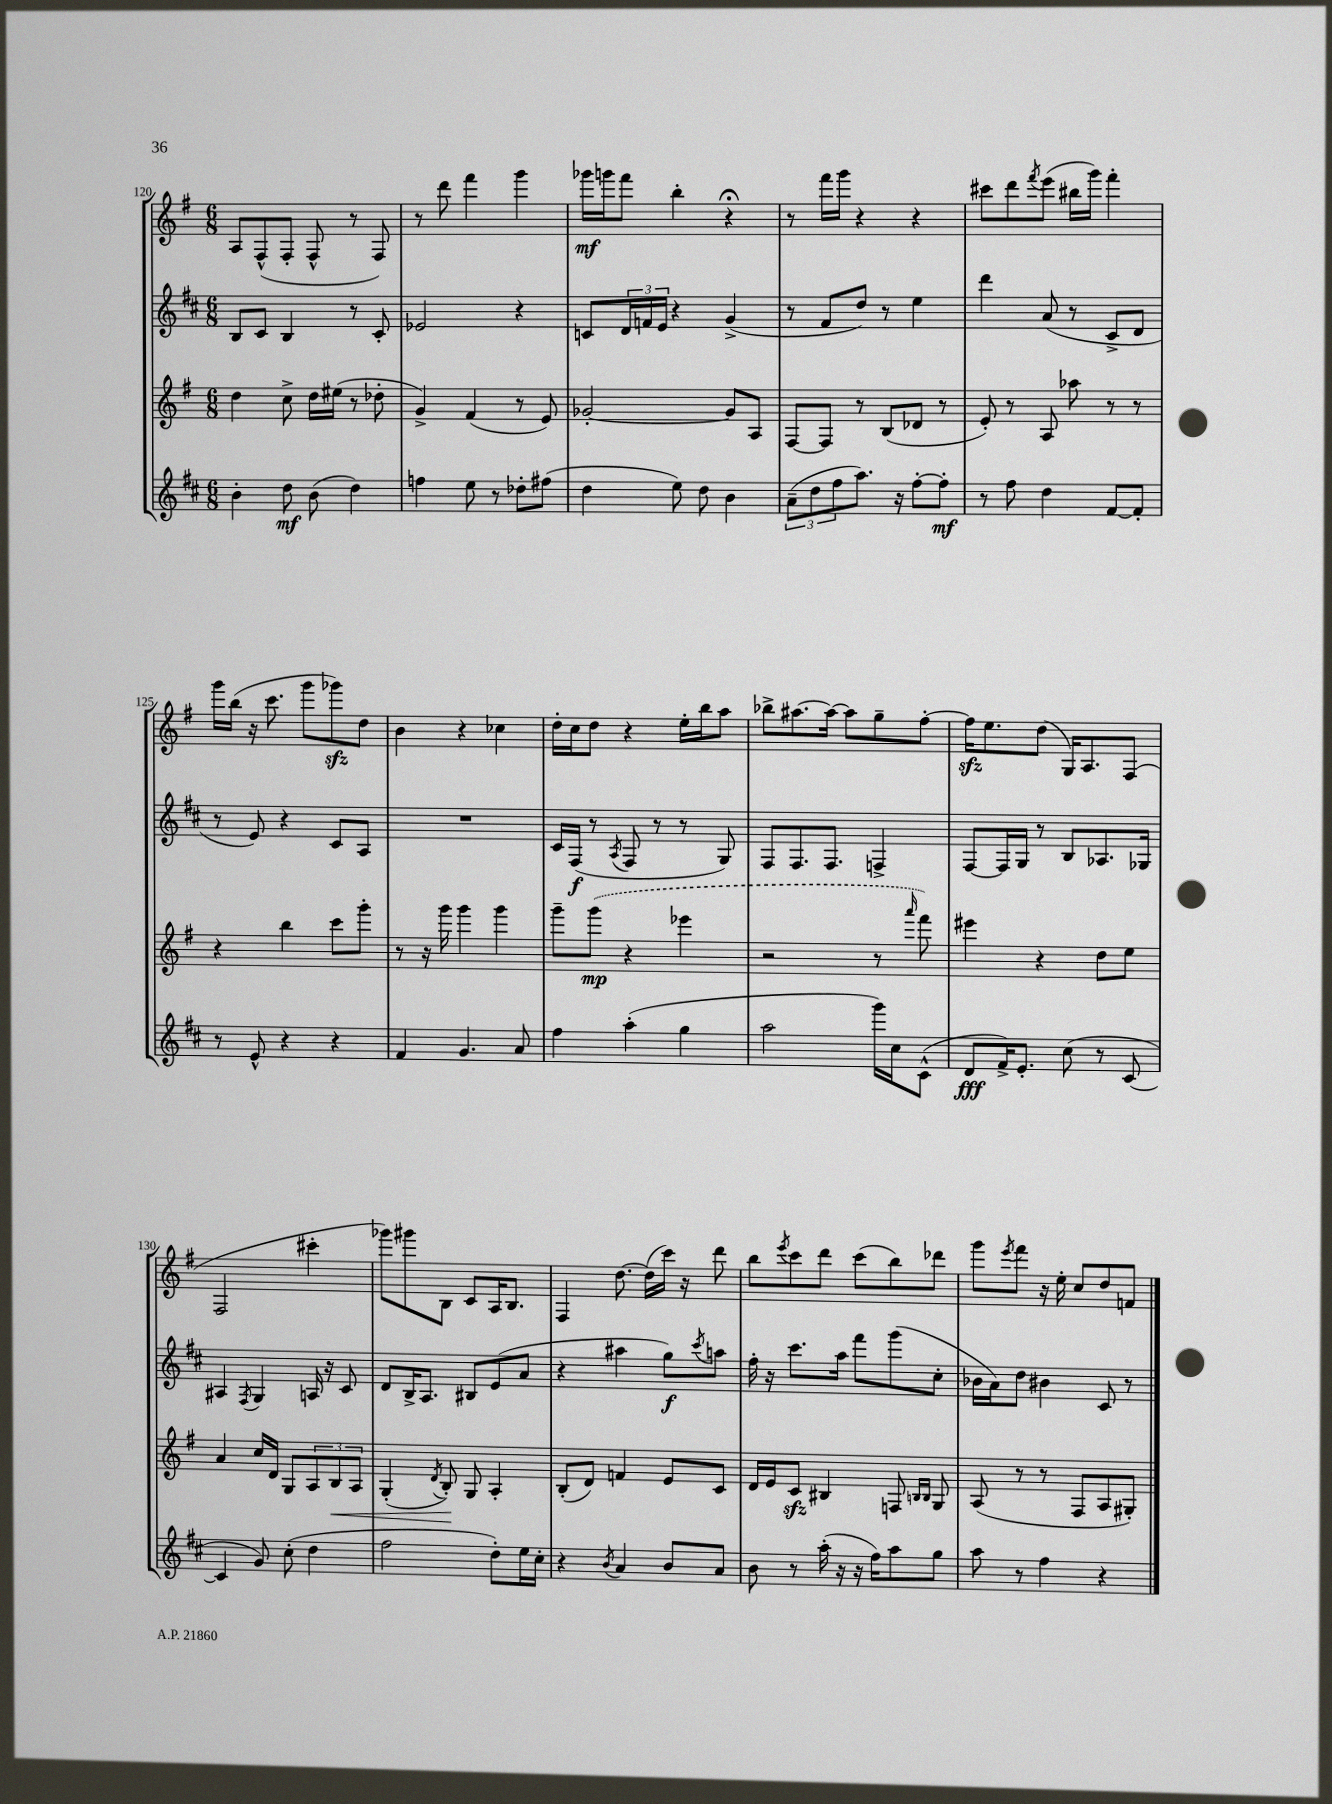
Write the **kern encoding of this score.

**kern	**kern	**kern	**kern
*staff4	*staff3	*staff2	*staff1
*clefG2	*clefG2	*clefG2	*clefG2
*k[f#c#]	*k[f#]	*k[f#c#]	*k[f#]
*M6/8	*M6/8	*M6/8	*M6/8
4b'	4dd	8B	8A
.	.	8c#	(8F#^^
8dd	8cc^	4B	8F#'
(8b	16dd	.	8F#^^
.	(16ee#	.	.
4dd)	8r	8r	8r
.	8dd-'	8c#'	8F#)
=	=	=	=
4ff	4g^)	2e-	8r
.	.	.	8ddd
8ee	(4f#	.	4fff#
8r	.	.	.
8dd-'	8r	4r	4ggg
(8ff#	8e)	.	.
=	=	=	=
4dd	[2g-'	8c	16ggg-
.	.	.	16ggg
.	.	24d	8fff#
.	.	24f	.
.	.	24e	.
8ee)	.	4r	4bb'
8dd	.	.	.
4b	8g-]	(4g^	4r;
.	8A	.	.
=	=	=	=
(12a~	[8F#	8r	8r
12dd	.	.	.
.	8F#]	8f#	16fff#
12ff#	.	.	.
.	.	.	16ggg
8.aa)	8r	8dd)	4r
.	(8B	8r	.
16r	.	.	.
[8ff#'	8d-	4ee	4r
8ff#']	8r	.	.
=	=	=	=
8r	8e')	4ddd	8ccc#
8ff#	8r	.	8ddd
.	.	.	8qfff#
4dd	8A	(8a	(8eee
.	8aa-	8r	16bb#
.	.	.	16ggg)
[8f#	8r	8c#^	4fff#'
8f#']	8r	8d	.
=	=	=	=
8r	4r	8r	16ggg
.	.	.	(16bb
8e^^	.	8e)	16r
.	.	.	8.ccc
4r	4bb	4r	.
.	.	.	8ggg
4r	8ccc	8c#	8ggg-)
.	8ggg'	8A	8dd
=	=	=	=
4f#	8r	2.r	4b
.	16r	.	.
.	16ggg	.	.
4.g	4ggg	.	4r
.	4ggg	.	4cc-
8a	.	.	.
=	=	=	=
4ff#	8ggg~	16c#	16dd'
.	.	(16F#	16cc
.	(8ggg	8r	8dd
.	.	8qA	.
(4aa'	4r	8F#	4r
.	.	8r	.
4gg	4eee-	8r	16ee'
.	.	.	16bb
.	.	8G)	8aa
=	=	=	=
2aa	2r	8F#	8bb-^
.	.	8.F#	[8.aa#
.	.	8.F#	16aa#_
.	.	.	8aa#]
16ggg)	8r	4F^	8gg~
16cc#	.	.	.
.	16qqaaa	.	.
(8c#^^	8fff#)	.	[8ff#'
=	=	=	=
8d	4eee#	[8F#	16ff#]
.	.	.	8.ee
16f#^)	.	16F#]	.
8.e'	.	16G	.
.	4r	8r	(8dd
(8cc#	.	8B	16G)
.	.	.	8.A
8r	8dd	8.A-	.
[8c#	8ee	.	(8F#
.	.	16G-	.
=	=	=	=
4c#]	4a	4A#	2F#
.	.	8qF#	.
8g)	16cc	4G	.
.	16d	.	.
(8cc#'	8G	.	.
4dd	12A	16A	4ccc#'
.	.	16r	.
.	12B	.	.
.	.	8c#	.
.	12A	.	.
=	=	=	=
2ff#	(4G'	8d	8ggg-)
.	.	16B^	8ggg#
.	.	8.A	.
.	8qd	.	.
.	8B')	.	8B
.	8G	8B#	8c
8dd')	4A'	(8e	16A
.	.	.	8.B
16ee	.	8a	.
16cc#'	.	.	.
=	=	=	=
4r	(8B'	4r	4F#
.	8d)	.	.
8qb	.	.	.
4a	4f	4aa#	[8.dd
.	.	.	(16dd]
8b	8e	8gg)	16ccc)
.	.	.	16r
.	.	8qccc#	.
8a	8c	8aa	8ddd
=	=	=	=
8b	16d	16ff#'	8bb
.	16e	16r	.
.	.	.	8qeee
8r	8c	8.ccc#	8ccc
(16aa'	4B#	.	8ddd
16r	.	16aa	.
16r	.	8fff#	(8ccc
16ff#)	.	.	.
8aa	8F	(8ggg	8bb)
.	16qqB	.	.
.	16qqB	.	.
8gg	8G	8cc#'	8ddd-
=	=	=	=
8aa	(8A	16b-	8ggg
.	.	16a)	.
.	.	.	8qeee
8r	8r	8dd	8fff#
4ff#	8r	4b#	16r
.	.	.	16ee'
.	8F#	.	8cc
4r	8A	8c#	8dd
.	8G#')	8r	8f
==	==	==	==
*-	*-	*-	*-
